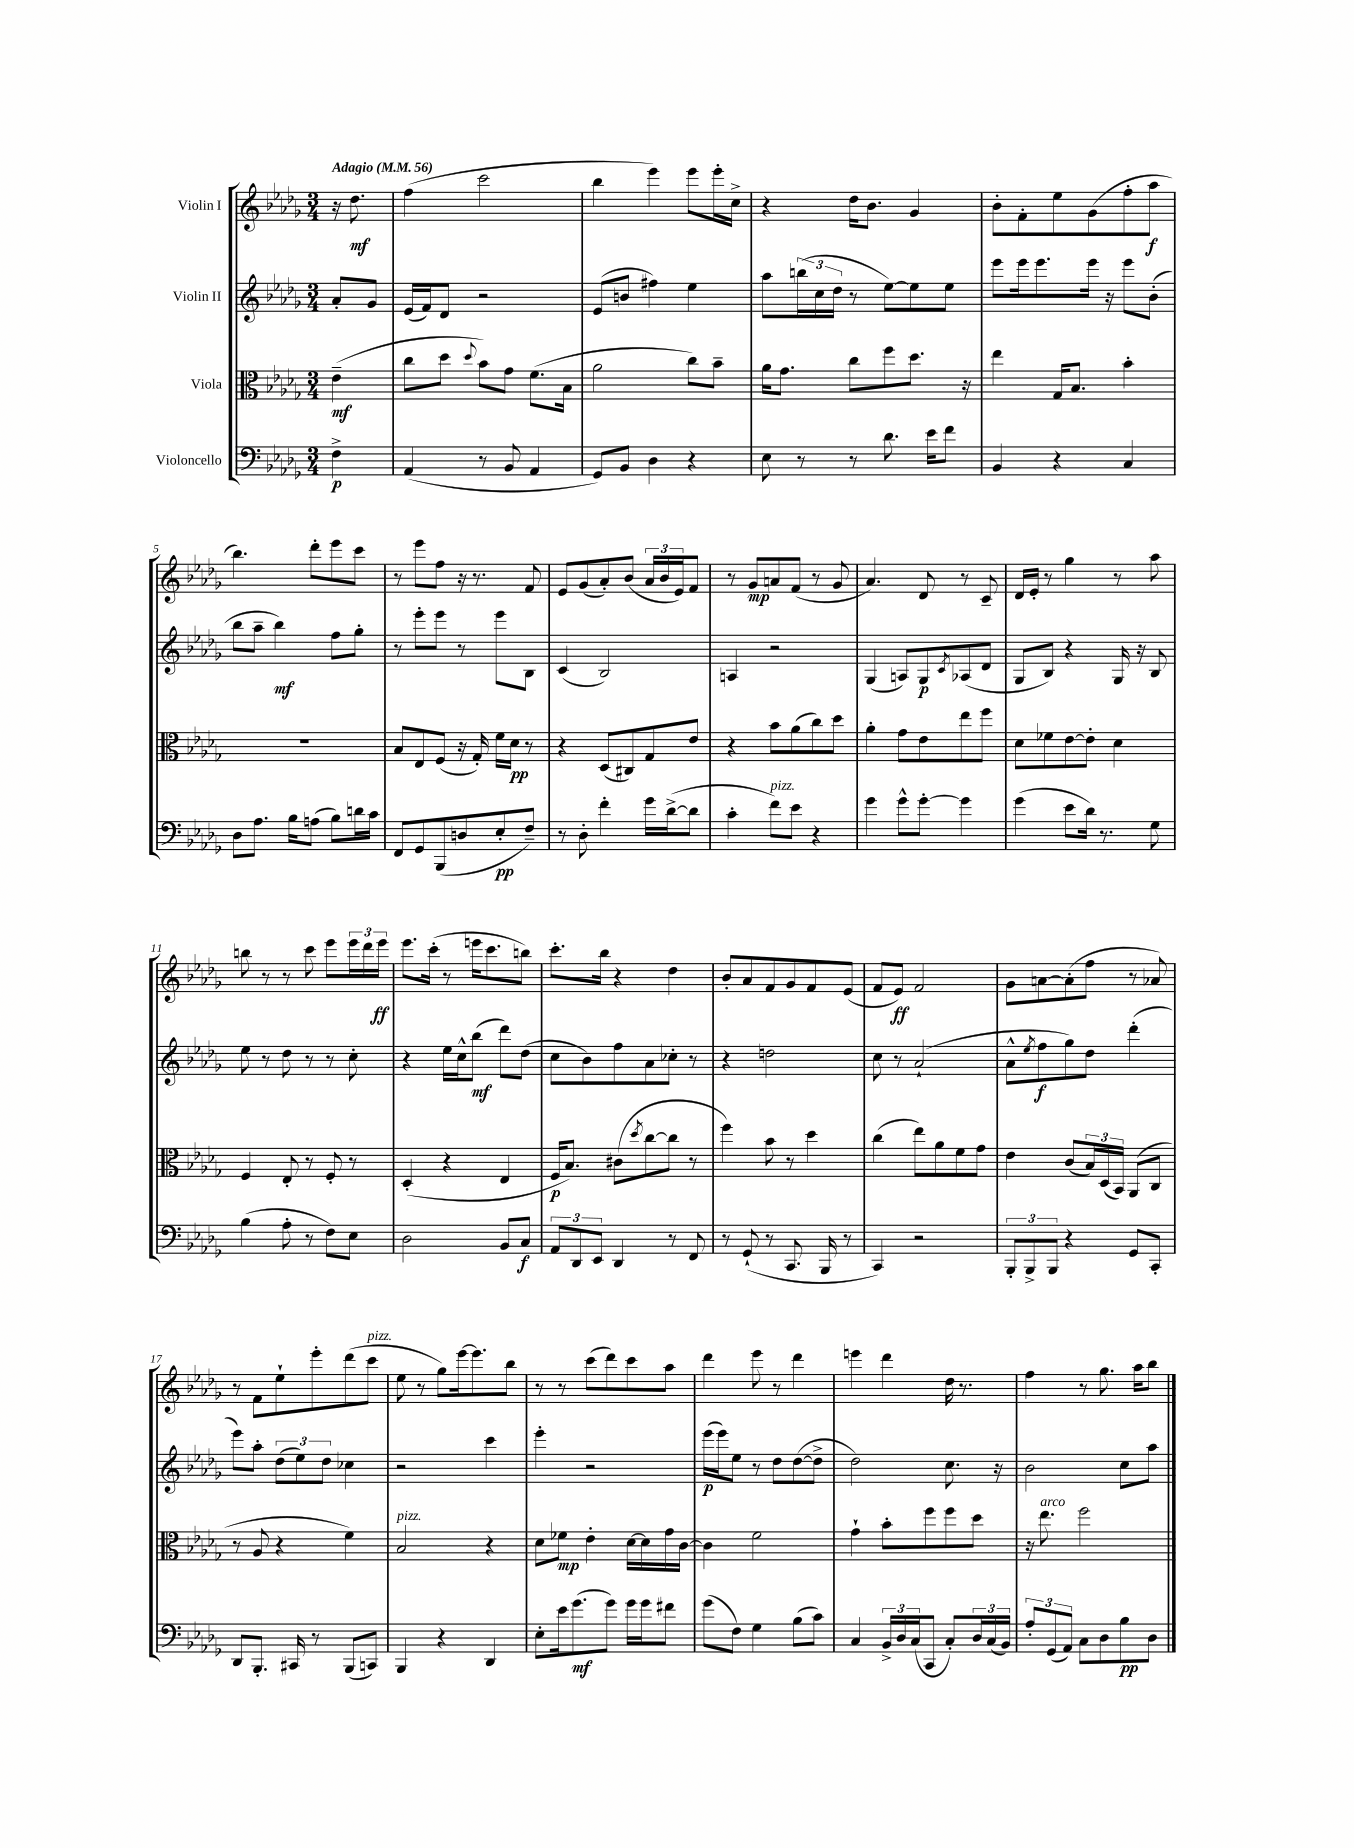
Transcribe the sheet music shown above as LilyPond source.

<<
\new StaffGroup <<
\new Staff = "s0" \with { instrumentName = "Violin I" } {
    \clef treble \key des \major \numericTimeSignature \time 3/4 \partial 4 \tempo "Adagio" 4 = 56
    r16 des''8.\mf |
    f''4( c'''2 |
    bes''4 ees'''4) ees'''8 ees'''16-. c''16-> |
    r4 des''16 bes'8. ges'4 |
    bes'8-. f'8-. ees''8 ges'8( f''8-. aes''8\f |
    bes''4.) des'''8-. ees'''8 c'''8 |
    r8 ees'''8 f''8 r16 r8. f'8 |
    ees'8 ges'8( aes'8-.) bes'8( \tuplet 3/2 { aes'16 bes'16 ees'16) } f'8 |
    r8 ges'8\mp a'8 f'8( r8 ges'8 |
    aes'4.) des'8 r8 c'8-- |
    des'16 ees'16-. r8 ges''4 r8 aes''8 |
    b''8 r8 r8 c'''8 ees'''8 \tuplet 3/2 { ees'''16 des'''16 ees'''16\ff } |
    ees'''8. c'''16-.( r8 e'''16 c'''8. b''8) |
    c'''8.-. bes''16 r4 des''4 |
    bes'8-. aes'8 f'8 ges'8 f'8 ees'8( |
    f'8 ees'8\ff) f'2 |
    ges'8 a'8~ a'8-.( f''8 r8 aes'8) |
    r8 f'8 ees''8-! ees'''8-. des'''8( c'''8^\markup { \italic "pizz." } |
    ees''8 r8 ges''8) ees'''16~ ees'''8. bes''8 |
    r8 r8 c'''8( des'''8) c'''8 aes''8 |
    des'''4 ees'''8 r8 des'''4 |
    e'''4 des'''4 des''16 r8. |
    f''4 r8 ges''8. aes''16 bes''8 \bar "|." |
}
\new Staff = "s1" \with { instrumentName = "Violin II" } {
    \clef treble \key des \major \numericTimeSignature \time 3/4 \partial 4
    aes'8-. ges'8 |
    ees'16( f'16) des'8 r2 |
    ees'8( b'8 fis''4) ees''4 |
    aes''8 \tuplet 3/2 { b''16( c''16 des''16 } r8 ees''8~) ees''8 ees''8 |
    ees'''8 ees'''16 ees'''8. ees'''16 r16 ees'''8 bes'8-.( |
    bes''8 aes''8-- bes''4\mf) f''8 ges''8-. |
    r8 ees'''8-. ees'''8 r8 ees'''8 bes8 |
    c'4( bes2) |
    a4 r2 |
    ges4( a8) ges8\p \acciaccatura { c'8 } aes8( des'8 |
    ges8 bes8) r4 ges16 r16 bes8 |
    ees''8 r8 des''8 r8 r8 c''8-. |
    r4 ees''16 c''16-^ bes''8\mf( des'''8) des''8( |
    c''8 bes'8) f''8 aes'8 ces''8-. r8 |
    r4 d''2 |
    c''8 r8 aes'2-!( |
    aes'8-^ \acciaccatura { ees''8 } f''8\f ges''8) des''8 des'''4-.( |
    ees'''8) aes''8-. \tuplet 3/2 { des''8( ees''8) des''8 } ces''4 |
    r2 c'''4 |
    ees'''4-. r2 |
    ees'''16\p( ees'''16) ees''8 r8 des''8 des''8~( des''8-> |
    des''2) c''8. r16 |
    bes'2 c''8 aes''8 \bar "|." |
}
\new Staff = "s2" \with { instrumentName = "Viola" } {
    \clef alto \key des \major \numericTimeSignature \time 3/4 \partial 4
    ees'4--\mf( |
    c''8 des''8 \appoggiatura { des''8 } bes'8) ges'8 f'8.( bes16 |
    aes'2 c''8) bes'8-- |
    aes'16 ges'8. c''8 f''8 des''8. r16 |
    ees''4 ges16 bes8. bes'4-. |
    R2. |
    bes8 ees8 f8( r16 ges16-.) f'16 des'16\pp r8 |
    r4 des8( cis8) ges8 ees'8 |
    r4 bes'8 aes'8( c''8) des''8 |
    aes'4-. ges'8 ees'8 ees''8 f''8 |
    des'8 fes'8 ees'8~ ees'8-. des'4 |
    f4 ees8-. r8 f8-. r8 |
    des4-.( r4 ees4 |
    f16\p bes8.) cis'8( \acciaccatura { des''8 } c''8~ c''8 r8 |
    f''4) bes'8 r8 des''4 |
    c''4( ees''8) aes'8 f'8 ges'8 |
    ees'4 c'8( \tuplet 3/2 { bes16) des16( bes,16) } aes,8( c8 |
    r8 aes8 r4 f'4) |
    bes2^\markup { \italic "pizz." } r4 |
    des'8 fes'8\mp ees'4-. des'16~ des'16 ges'16 c'16~ |
    c'4 f'2 |
    ges'4-! bes'8-. f''8 f''8 des''8 |
    r16 ees''8.^\markup { \italic "arco" } f''2 \bar "|." |
}
\new Staff = "s3" \with { instrumentName = "Violoncello" } {
    \clef bass \key des \major \numericTimeSignature \time 3/4 \partial 4
    f4->\p |
    aes,4( r8 bes,8 aes,4 |
    ges,8) bes,8 des4 r4 |
    ees8 r8 r8 des'8. ees'16 f'8 |
    bes,4 r4 c4 |
    des8 aes8. bes16 a8( bes8) d'16 c'16 |
    f,8 ges,8 bes,,8( d8 ees8-.\pp f8--) |
    r8 des8-. f'4-. ges'16 des'16~->( des'8 |
    c'4-. f'8^\markup { \italic "pizz." }) ees'8 r4 |
    ges'4 ges'8-^ ges'8~-. ges'4 |
    ges'4( ees'8 des'16) r8. ges8 |
    bes4( aes8-. r8 f8) ees8 |
    des2 bes,8 c8\f |
    \tuplet 3/2 { aes,8 des,8 ees,8 } des,4 r8 f,8 |
    r8 ges,8-!( r8 c,8. bes,,16 r8 |
    c,4) r2 |
    \tuplet 3/2 { bes,,8-. bes,,8-> bes,,8 } r4 ges,8 c,8-. |
    des,8 bes,,8.-. cis,16 r8 bes,,8( c,8) |
    bes,,4 r4 des,4 |
    ees8-. ees'16 ges'8.\mf( ges'8) ges'16 ges'16 fis'8 |
    ges'8( f8) ges4 bes8( c'8) |
    c4 \tuplet 3/2 { bes,16-> des16 c16( } c,8 c8-.) \tuplet 3/2 { des16 c16( bes,16) } |
    \tuplet 3/2 { aes8-. ges,8( aes,8) } c8 des8 bes8\pp des8 \bar "|." |
}
>>
>>
